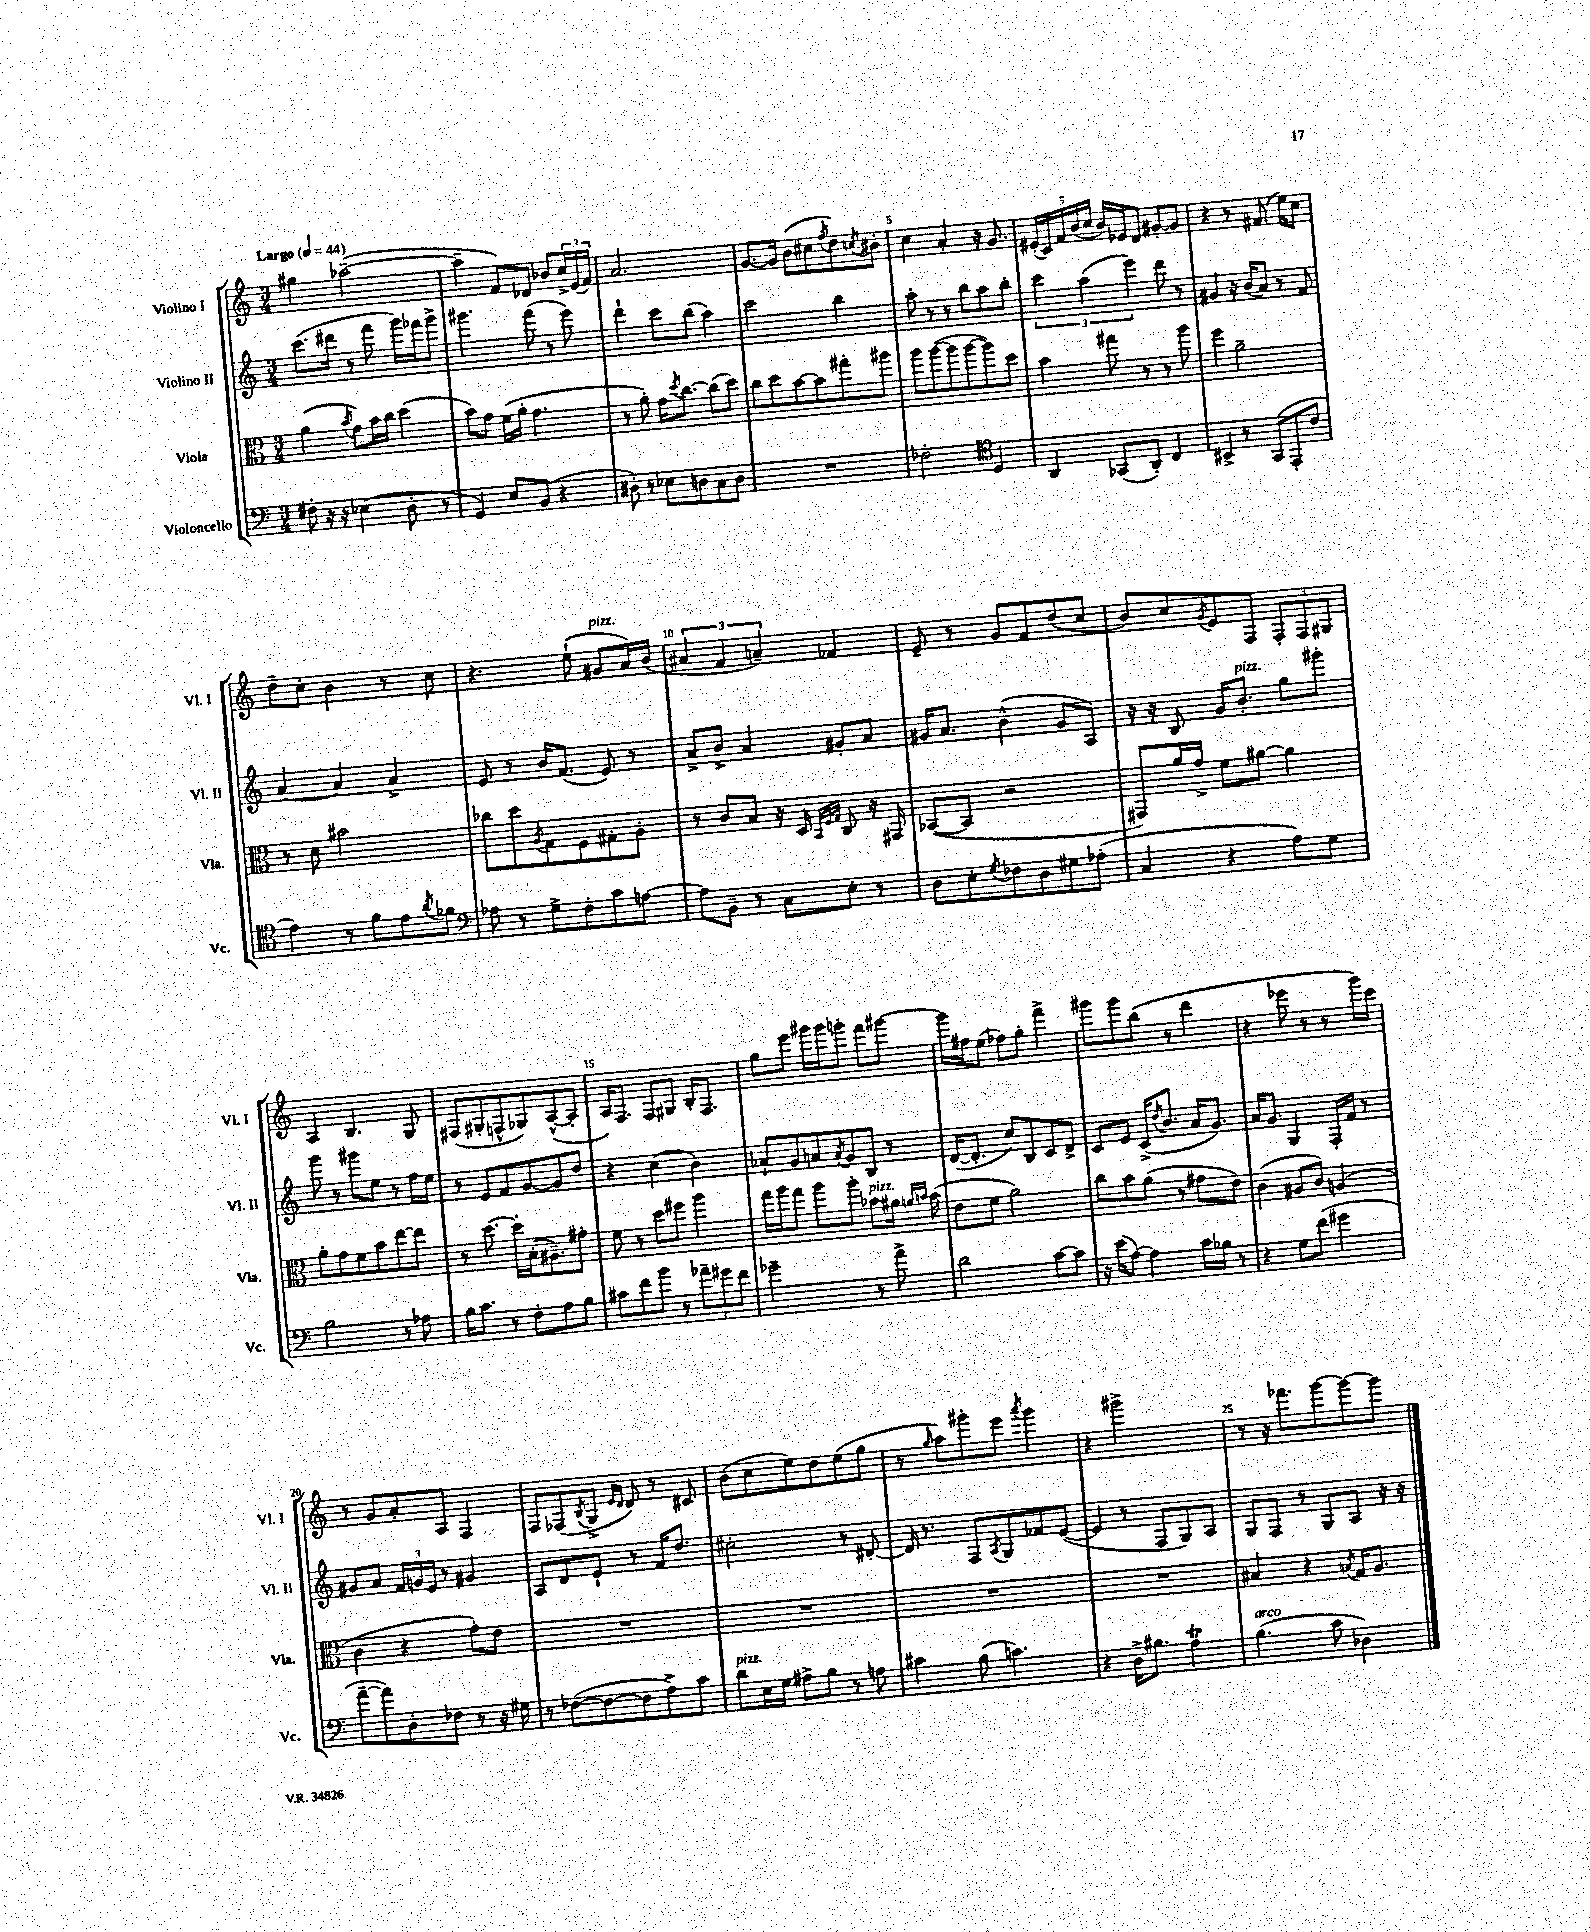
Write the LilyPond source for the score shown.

<<
\new StaffGroup <<
\new Staff = "s0" \with { instrumentName = "Violino I" shortInstrumentName = "Vl. I" } {
    \clef treble \key c \major \numericTimeSignature \time 3/4 \tempo "Largo" 4 = 44
    gis''4 aes''2~--( |
    aes''4-- f'8) des'8 bes'8 \tuplet 3/2 { c''16-> e'16( f'16) } |
    a'2. |
    g'8.~ g'16 b'8( cis''8 \acciaccatura { f''8 } d''8) \acciaccatura { c''8 } bis'8-. |
    c''4 a'4-. r16 g'8. |
    \tuplet 5/4 { eis'16-.( c'16) f'16 b'16( c''16 } b'16) ees'16 d'8 gis'8~-. gis'8 |
    r4 r8 fis'8.( e''16) c''8 |
    d''8-- c''8-. b'4 r8 c''8 |
    r4. e''8-!( gis'8^\markup { \italic "pizz." } a'16) b'16( |
    \tuplet 3/2 { ais'4 f'4 a'4--) } fes'4 |
    e'8-- r8 g'8 f'8 d''8( c''8 |
    b'8) c''8 \acciaccatura { g'8 } e'8 f8 \tuplet 3/2 { f8-. f8 gis8 } |
    a4 b4. g8 |
    fis8( gis8-. f8-^ ges8) a8~-^( a8-. |
    a16) f8. f8 gis8 b16-. f8. |
    g''8 e'''8 gis'''16 gis'''16 g'''8-. f'''8 gis'''8~ |
    gis'''16 fis''16 e''8( fes''8) g''8-. f'''4-> |
    gis'''8 gis'''8 b''8( r8 d'''4 |
    r4 ees'''8 r8 r8 g'''16) c'''16 |
    r8 g'8 a'8-. a8 f4 |
    f8 fes8( \acciaccatura { b8 } g8-> \grace { e'16 d'16 } d'8) r8 cis'8 |
    b'8( c''8 e''8) d''8 e''8( g''8 |
    r8 \grace { g''16 } a''8) gis'''8-. e'''8 \acciaccatura { a'''8 } gis'''4 |
    r4 gis'''2-> |
    r8 r16 fes'''8. g'''8~ g'''8~ g'''8 \bar "|." |
}
\new Staff = "s1" \with { instrumentName = "Violino II" shortInstrumentName = "Vl. II" } {
    \clef treble \key c \major \numericTimeSignature \time 3/4
    c'''8.( dis'''16 r8 f'''8 g'''16) fes'''16 g'''8-> |
    gis'''4. f'''8( r8 e'''8) |
    d'''4-! c'''8 b''8( a''4) |
    c'''2 b''4 |
    a''8-. r8 r8 b''8 a''8 b''8-. |
    \tuplet 3/2 { c'''4 a''4( e'''4) } d'''8 r8 |
    gis'4 r16 b'16( a'8) r8 f'8 |
    a'4~ a'4 a'4-> |
    e'8 r8 b'16 f'8.( e'8) r8 |
    a'8-> b'8-> a'4 gis'8-. a'8 |
    gis'16 a'8. b'4-^( gis'8 a8) |
    r16 r16 b8 g'16 b'8.-.^\markup { \italic "pizz." } g''8 gis'''8-. |
    g'''8 r8 gis'''8 e''8 r8 f''16 e''16 |
    r8 e'8 f'8 g'8~ g'8 d''8 |
    r4 c''4( b'4) |
    aes'8-! g'8 a'8 \acciaccatura { a'8 } g'8 b8 r8 |
    d'16~( d'8.-. c''8) b8 c'8 d'8-> |
    c'8 e'8 c'16->( \acciaccatura { d''8 } b'8. a'16 g'8.) |
    a'16 g'8. g4 f16-. f'16 r8 |
    gis'8 a'8 \tuplet 3/2 { f'16 g'16 e'16 } r8 gis'4 |
    a8 d'8 e'8-! r8 f'16 d''8. |
    cis''2-. r8 dis'8~-. |
    dis'16 r8. f8 \acciaccatura { a8 } g8 fes'8 e'8~( |
    e'4 r8 f8 g8) a8 |
    g8 f8 r8 g8 a8 r16 r16 \bar "|." |
}
\new Staff = "s2" \with { instrumentName = "Viola" shortInstrumentName = "Vla." } {
    \clef alto \key c \major \numericTimeSignature \time 3/4
    a'4( \acciaccatura { b'8 } g'8) b'16 c''16 d''4( |
    b'8) g'8 f'16( a'16-. g'4. |
    r8 a'8-.) g'16 \acciaccatura { d''8 } c''8.~ c''8( d''8) |
    c''8 d''8 b'8~ b'8 gis''8-. ais''8 |
    a''8 a''8~( a''8 a''8~ a''8) d''8 |
    b'4 gis''8 r8 r8 a''8 |
    f''4 a'2-- |
    r8 d'8 bis'2 |
    ces''8 d''8 \acciaccatura { a8 } g8 f8 gis8-. a8-. |
    r8 c'8 b8 r16 d16 \grace { b,32 f32 g32 } c8 r16 gis,16 |
    bes,8~( bes,8 r2 |
    gis,8) a'16 g'16-> f'8 ais'8~ ais'4 |
    a'8-. g'8 f'8 b'8 e''8~ e''8 |
    r8 d''8.~ d''16-. b16-.( ais8.--) gis'8-. |
    f'8 r8 d''8 fis''8 a''4 |
    g''16 a''16 g''8 a''8 a''8-. bes'8^\markup { \italic "pizz." } ais'16 \grace { a'16 b'16 } b'16( |
    e'8 f'8 a'2) |
    c''8 b'8 a'8( r8 gis'8 e'8) |
    c'4( ais8 c'8) a4( |
    c'4 r4 g'8-.) e'8 |
    R2. |
    R2. |
    R2. |
    R2. |
    bis4 r4 \acciaccatura { b8 } g16 a8. \bar "|." |
}
\new Staff = "s3" \with { instrumentName = "Violoncello" shortInstrumentName = "Vc." } {
    \clef bass \key c \major \numericTimeSignature \time 3/4
    fis8-. r16 r16 ees4( d8-. r8 |
    g,4) e8 b,8( r4 |
    dis8-.) r8 ees8 d8 c8 d8 |
    R2. |
    fes2-. \clef tenor d4 |
    a,4 ges,8( a,8-.) c4 |
    bis,4-> r8 g,8( e,8-. c'8 |
    e'4) r8 f'8 e'8 \acciaccatura { a'8 } fes'8 |
    \clef bass aes8 r8 g8-> f8-. c'8 a8~ |
    a8 b,8-- r8 c8 e8-. r8 |
    d8 e8-. \acciaccatura { g8 } fes8 d8 gis8 aes8-.( |
    c4 r4 a8) g8 |
    b2 r8 aes8 |
    b16 c'8. r8 f8-. a8 b8 |
    cis'8 f'8 b'8 r8 \tuplet 3/2 { aes'8-- gis'8 f'8 } |
    ges'2-- r8 a'8-> |
    d'2 c'8~ c'8 |
    r16 e'16( a8~) a4 c'16 bes16 r8 |
    r4 g8 f'8( gis'4 |
    a'8~-- a'8) d8-. fes8 r8 r16 gis16 |
    r8 fes8~( fes8~ fes8 a8->) c'8 |
    d'8^\markup { \italic "pizz." } e16 g16 ais8-> b8 r8 a8 |
    cis'4 b8( c'4.) |
    r4 d16-> bis8. a4\trill |
    b4.^\markup { \italic "arco" }( c'8 des4) \bar "|." |
}
>>
>>
\layout { \context { \Score \override BarNumber.break-visibility = ##(#f #t #t) barNumberVisibility = #(every-nth-bar-number-visible 5) } }
